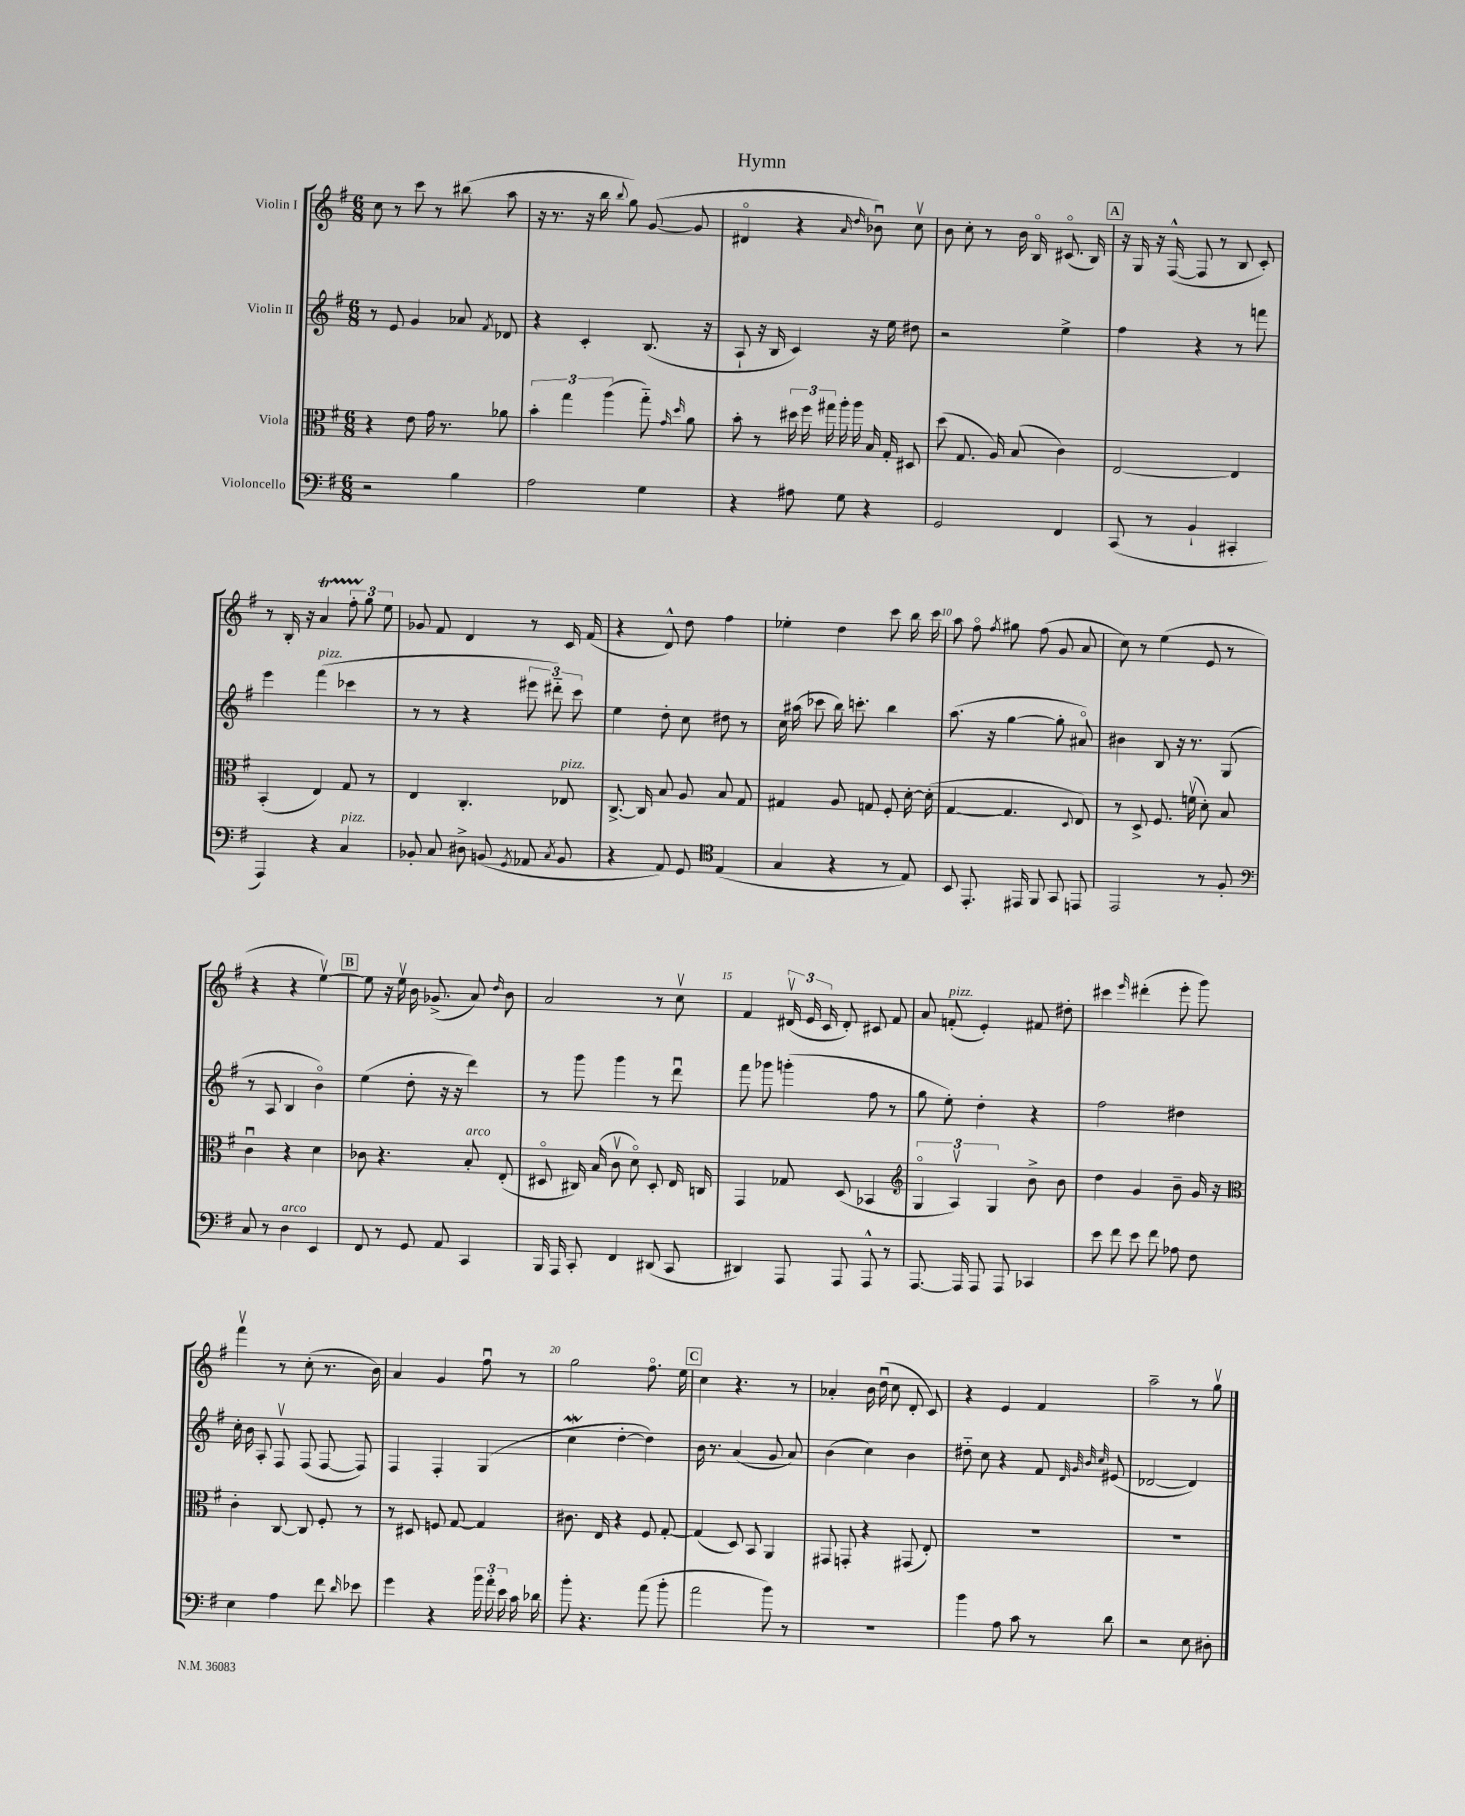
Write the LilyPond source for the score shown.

\header { title = "Hymn" }
<<
\new StaffGroup <<
\new Staff = "s0" \with { instrumentName = "Violin I" } {
    \clef treble \key g \major \numericTimeSignature \time 6/8
    \autoBeamOff c''8 r8 c'''8 r8 bis''8( a''8 |
    r16 r8. r16 b''16 \appoggiatura { b''8 } g''8) g'8~( g'8 |
    dis'4\flageolet r4 \grace { a'16 d''16 } bes'8\downbow) c''8\upbow |
    b'8 c''8-. r8 b'16 b16\flageolet cis'8.\flageolet( b16) |
    \mark \markup { \box "A" } r16 g16 r16 fis16~-^( fis8 r8 b8 c'8-.) |
    r8 b16-. r16 a'4\startTrillSpan \tuplet 3/2 { fis''8-. g''8\stopTrillSpan e''8 } |
    ges'8 fis'8 d'4 r8 c'16 fis'16( |
    r4 d'8-^) d''8 fis''4 |
    ees''4-. d''4 c'''8 b''16 c'''16 |
    a''8 fis''8\flageolet \acciaccatura { fis''8 } gis''8 fis''8( g'8 a'8 |
    c''8) r8 e''4( e'8 r8 |
    r4 r4 e''4~\upbow) |
    \mark \markup { \box "B" } e''8 r16 e''16\upbow b'16 ges'8.->( a'8) \grace { d''16 } b'8 |
    a'2 r8 c''8\upbow |
    fis'4 \tuplet 3/2 { dis'16\upbow( e'16 c'16 } dis'8-.) cis'8 fis'8 |
    a'8 f'8-.^\markup { \italic "pizz." }( e'4-.) fis'8 dis''8-. |
    cis'''4 \grace { e'''16 } dis'''4-.( e'''8-. g'''8) |
    fis'''4\upbow r8 c''8-.( r8. b'16) |
    a'4 g'4 fis''8\downbow r8 |
    g''2 fis''8.\flageolet e''16 |
    \mark \markup { \box "C" } c''4 r4. r8 |
    aes'4-. b'16 d''16\downbow( c''8 d'8-. c'8) |
    r4 e'4 fis'4 |
    a''2-- r8 g''8\upbow \bar "|." |
}
\new Staff = "s1" \with { instrumentName = "Violin II" } {
    \clef treble \key g \major \numericTimeSignature \time 6/8
    \autoBeamOff r8 e'8 g'4 aes'8 \acciaccatura { fis'8 } des'8 |
    r4 c'4-. b8.( r16 |
    a8-! r16 b16 c'4) r16 e''16 dis''8 |
    r2 e''4-> |
    \mark \markup { \box "A" } fis''4 r4 r8 f'''8 |
    e'''4 fis'''4^\markup { \italic "pizz." }( ces'''4 |
    r8 r8 r4 \tuplet 3/2 { eis'''8 dis'''8-_) c'''8 } |
    e''4 d''8-. c''8 dis''8 r8 |
    c''16 ais''16( ces'''8 b''16) c'''8.-. b''4 |
    a''8.( r16 g''4~ g''8-. ais'8\flageolet) |
    bis'4 b8 r16 r8. g8( |
    r8 a8 b4 b'4\flageolet) |
    \mark \markup { \box "B" } e''4( d''8-. r16 r16 d'''4) |
    r8 g'''8 g'''4 r8 d'''8\downbow |
    fis'''8 ges'''8 g'''4-.( fis''8 r8 |
    g''8 e''8-.) d''4-. r4 |
    fis''2 dis''4 |
    c''16-. b'16 a8-. fis8\upbow fis8( fis8~ fis8) |
    fis4 fis4-. g4( |
    c''4\mordent d''4~-. d''4) |
    \mark \markup { \box "C" } b'16 r8. a'4( g'8 a'8) |
    b'4( c''4) b'4 |
    dis''8-_ c''8 r4 fis'8 \grace { d'32 g'32 b'32 c''32 } eis'8( |
    des'2~ des'4) \bar "|." |
}
\new Staff = "s2" \with { instrumentName = "Viola" } {
    \clef alto \key g \major \numericTimeSignature \time 6/8
    \autoBeamOff r4 e'8 g'16 r8. aes'8 |
    \tuplet 3/2 { b'4-. g''4 a''4( } g''8-_) \grace { g'16 d''16 } a'8 |
    b'8-. r8 \tuplet 3/2 { dis''16 fis''16 gis''16 } a''16-. a''16 b16 g16-. dis8 |
    d''8( g8. a16) b8( c'4) |
    \mark \markup { \box "A" } e2~ e4 |
    b,4-.( e4) g8 r8 |
    e4 c4.-. ees8^\markup { \italic "pizz." } |
    c8.~-> c16 b8 a8 b8 g8 |
    gis4 a8 g8 fis8-. d'16~-. d'16-.( |
    g4~ g4. \appoggiatura { d8 } e8) |
    r8 d8-> fis8. f'16\upbow( d'8-.) b8 |
    c'4\downbow r4 d'4 |
    \mark \markup { \box "B" } ces'8 r4. b8-.^\markup { \italic "arco" } e8-.( |
    dis8\flageolet cis16) b16( c'8\upbow d'8\flageolet) dis8-. e16 c16 |
    g,4 ges8 d8( bes,4 |
    \clef treble \tuplet 3/2 { g4\flageolet a4\upbow) g4 } b'8-> b'8 |
    d''4 g'4 b'8-- g'16 r16 |
    \clef alto c'4-. c8~ c8 fis8-. r8 |
    r8 dis8 f8 g8~ g4 |
    cis'8. e16 r4 fis8 g8~-. |
    \mark \markup { \box "C" } g4( d8) b,8 a,4 |
    gis,8 g,8-. r4 gis,8( e8-.) |
    R2. |
    R2. \bar "|." |
}
\new Staff = "s3" \with { instrumentName = "Violoncello" } {
    \clef bass \key g \major \numericTimeSignature \time 6/8
    \autoBeamOff r2 b4 |
    a2 g4 |
    r4 ais8 g8 r4 |
    g,2 fis,4 |
    \mark \markup { \box "A" } c,8( r8 b,4-! cis,4-. |
    a,,4) r4 c4^\markup { \italic "pizz." } |
    bes,8-. c8 dis8-> b,8( \acciaccatura { g,8 } aes,8 \acciaccatura { c8 } b,8 |
    r4 a,8) g,8 \clef tenor e4( |
    g4 r4 r8 e8) |
    b,8 e,8.-. eis,16 fis,8 g,8 e,8 |
    e,2 r8 fis8-. |
    \clef bass c8 r8 d4^\markup { \italic "arco" } e,4 |
    \mark \markup { \box "B" } fis,8 r8 g,8 a,8 c,4 |
    b,,16 a,,16 c,8-. fis,4 dis,8( c,8 |
    dis,4) a,,8 a,,8 a,,8-^ r8 |
    a,,8.~ a,,16 a,,8 a,,8 ces,4 |
    e'8 fis'8 e'8 fis'8 aes8 fis8 |
    e4 a4 fis'8 \grace { d'16 } ees'8 |
    g'4 r4 \tuplet 3/2 { b'16 a'16-. e'16 } c'16 des'16 |
    b'8-. r4. a'8( b'8-. |
    \mark \markup { \box "C" } a'2 b'8) r8 |
    R2. |
    b'4 a8 c'8 r8 d'8 |
    r2 e8 dis8-. \bar "|." |
}
>>
>>
\layout { \context { \Score \override BarNumber.break-visibility = ##(#f #t #t) barNumberVisibility = #(every-nth-bar-number-visible 5) } }
